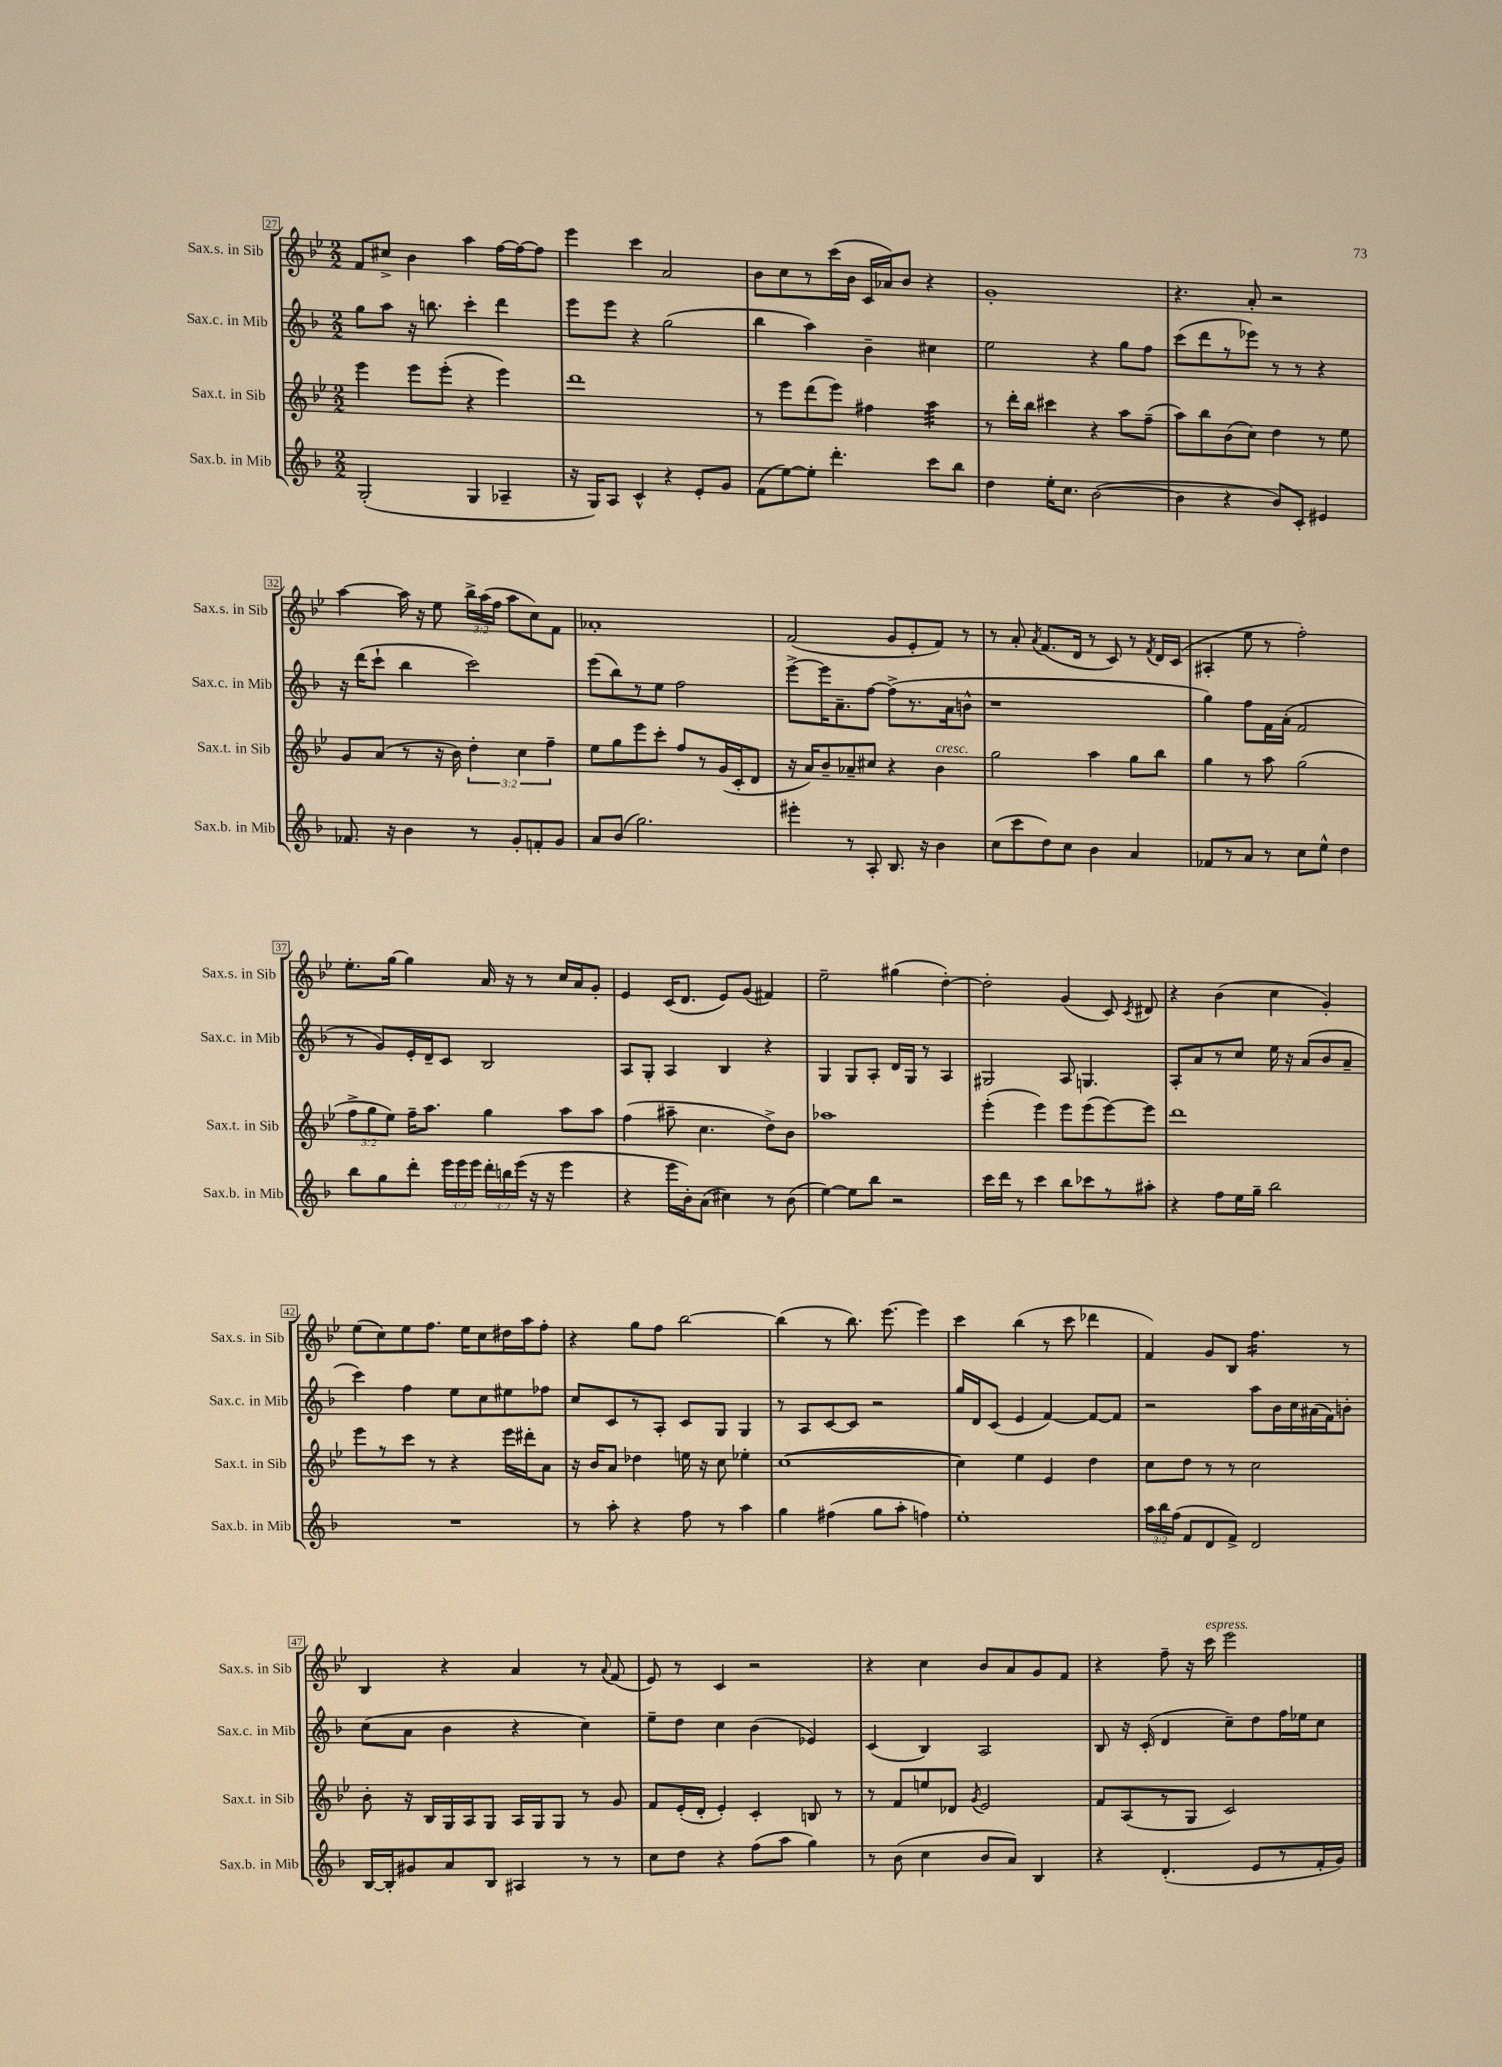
<<
\new StaffGroup <<
\new Staff = "s0" \with { instrumentName = "Sax.s. in Sib" shortInstrumentName = "Sax.s. in Sib" } {
    \clef treble \key bes \major \numericTimeSignature \time 2/2 \override Staff.TupletNumber.text = #tuplet-number::calc-fraction-text
    \autoBeamOff f'8[ cis''8]-> bes'4 a''4 f''16[~ f''16~ f''8] |
    ees'''4 c'''4 a'2 |
    bes'8[ c''8 r8 c'''16( bes'16] c'16[ aes'16) bes'8] r4 |
    g'1-. |
    r4. a'8-. r2 |
    a''4~ a''16 r16 ees''8 \tuplet 3/2 { bes''16[-> a''16( f''16] } a''8[ c''8) f'8] |
    aes'1-. |
    f'2( g'8[ ees'8-. f'8]) r8 |
    r8 a'8-. \acciaccatura { a'8 } f'8.[( d'16] r8 c'8) r8 \acciaccatura { f'8 } d'16[ c'16]( |
    ais4-. ees''8 r8 f''2-.) |
    ees''8.[-. g''16]~ g''4 a'16 r16 r8 c''16[ a'16 g'8]-. |
    ees'4 c'16[( d'8.] ees'8[) g'8]( fis'4) |
    ees''2-- gis''4( d''4~-.) |
    d''2-. g'4( c'8) \acciaccatura { c'8 } dis'8 |
    r4 bes'4( c''4 g'4-.) |
    ees''8[( c''8) ees''8 f''8.] ees''16[ c''8 dis''16 a''16 f''8]-. |
    r4 g''8[ f''8] bes''2~ |
    bes''4( r8 bes''8.) ees'''8.~ ees'''4 |
    c'''4 bes''4( r8 c'''8 des'''4 |
    f'4) g'8[ bes8] f''4.:16 r8 |
    bes4 r4 a'4 r8 \appoggiatura { a'8 } f'8( |
    ees'8) r8 c'4 r2 |
    r4 c''4 bes'8[ a'8 g'8 f'8] |
    r4 f''8-- r16 c'''16^\markup { \italic "espress." } ees'''2 \bar "|." |
}
\new Staff = "s1" \with { instrumentName = "Sax.c. in Mib" shortInstrumentName = "Sax.c. in Mib" } {
    \clef treble \key f \major \numericTimeSignature \time 2/2
    \autoBeamOff g''8[ a''8] r16 b''8. c'''4-. d'''4 |
    e'''8[ e'''8] r4 g''2( |
    bes''4 a''4) bes'4-- cis''4 |
    e''2 r4 g''8[ f''8] |
    c'''8[( d'''8 r8 ees'''8]) r8 r8 r4 |
    r16 d'''16[( c'''8]-! bes''4 c'''2) |
    e'''8[( bes''8) r8 e''8] f''2 |
    e'''8[~-> e'''16 a'8.-- f''8]~ f''8[->( r8. a'16 b'8]-^ |
    r1 |
    g''4) f''8[ f'16 a'16]-.( f'2 |
    r8 g'8[) e'16-. d'16-- c'8] bes2 |
    a8[ g8]-. a4 bes4 r4 |
    g4 g8[ a8]-. d'16[ g16] r8 a4 |
    gis2 a8 g4. |
    a8[-. a'8 r8 c''8] e''16 r16 a'8[( bes'8 a'8]-- |
    c'''4) f''4 e''8[ c''8 eis''8 fes''8] |
    c''8[ c'8 r8 a8]-. c'8[ g8] g4 |
    r8 a8[ c'8~ c'8] r2 |
    g''16[ d'16 c'8]( e'4 f'4~) f'8[~ f'8] |
    r2 a''8[ bes'16 c''16 ais'16( f'16) b'8]-. |
    c''8[( a'8] bes'4 r4 c''4) |
    e''8[-- d''8] c''4 bes'4( ees'4) |
    c'4( bes4) a2 |
    bes8 r16 c'16-.( d'4 c''8[--) d''8 f''16 ees''16 c''8] \bar "|." |
}
\new Staff = "s2" \with { instrumentName = "Sax.t. in Sib" shortInstrumentName = "Sax.t. in Sib" } {
    \clef treble \key bes \major \numericTimeSignature \time 2/2 \override Staff.TupletNumber.text = #tuplet-number::calc-fraction-text
    \autoBeamOff ees'''4 ees'''8[ ees'''8]-.( r4 ees'''4) |
    d'''1 |
    r8 ees'''8[ d'''8( ees'''8]) fis''4 a''4:32 |
    r8 d'''16[-. bes''16] cis'''4 r4 a''8[ f''8]--( |
    a''8[) bes''8 bes'8( c''8]) d''4 r8 ees''8 |
    g'8[ a'8]( r8 r16 bes'16) \tuplet 3/2 { d''4-. c''4 f''4-- } |
    ees''8[ g''8 ees'''8 c'''8]-. f''8[ r8 g'16( c'16-. d'8] |
    r16 a'16[) bes'8-- aes'8-- cis''8] r4 bes'4^\markup { \italic "cresc." } |
    g''2 a''4 g''8[ bes''8] |
    g''4 r8 a''8 g''2( |
    \tuplet 3/2 { f''8[-> g''8 ees''8]) } f''16[-- a''8.] g''4 a''8[ a''8] |
    f''4( ais''8-- c''4. d''8[->) bes'8] |
    aes''1 |
    ees'''4-.( ees'''4) ees'''8[ ees'''8( ees'''8~) ees'''8] |
    d'''1 |
    ees'''8[ r8 c'''8] r8 r4 ees'''16[ dis'''16-. a'8] |
    r16 bes'16[ a'8] des''4 e''16 r16 c''8 ees''4-. |
    c''1~( |
    c''4) ees''4 ees'4 d''4 |
    c''8[ d''8] r8 r8 c''2 |
    bes'8-. r16 bes16[ g16 a16 g8] a16[ g16 g8] r8 g'8 |
    f'8[ ees'16-.( d'16]-. ees'4-.) c'4-. b8 r8 |
    r8 f'8[ e''8 des'8] \acciaccatura { g'8 } ees'2 |
    f'8[ a8( r8 g8] c'2) \bar "|." |
}
\new Staff = "s3" \with { instrumentName = "Sax.b. in Mib" shortInstrumentName = "Sax.b. in Mib" } {
    \clef treble \key f \major \numericTimeSignature \time 2/2 \override Staff.TupletNumber.text = #tuplet-number::calc-fraction-text
    \autoBeamOff g2-.( g4 aes4-- |
    r16 g16[) a8] c'4-^ r4 e'8[-. g'8] |
    f'8[( e''8~) e''8]-. d'''4.-. c'''8[ bes''8] |
    d''4 e''16[-. c''8.] bes'2~( |
    bes'4 r4 bes'8[) c'8]-. eis'4 |
    fes'8. r16 bes'4 r8 g'8[-. f'8-. g'8] |
    a'8[ bes'8]( g''2.) |
    eis'''4-. r8 a8-. bes8. r16 bes'4 |
    c''8[( c'''8 d''8) c''8] bes'4 a'4 |
    fes'8[ r8 a'8] r8 c''8[ e''8]-^ d''4 |
    bes''8[ g''8 d'''8]-. \tuplet 3/2 { e'''16[ e'''16 e'''16] } \tuplet 3/2 { d'''16[-. b''16 e'''16]( } r16 r16 e'''4 |
    r4 e'''16[ bes'16-.) a'8]( cis''4) r8 bes'8( |
    e''4~) e''8[ bes''8] r2 |
    c'''16[ d'''16] r8 c'''4 bes''8[ ces'''8 r8 ais''8]-. |
    r4 f''8[ e''16 g''16]-- bes''2 |
    R1 |
    r8 a''8-. r4 f''8 r8 a''4 |
    g''4 fis''4( g''8[ a''8]-. f''4) |
    e''1-. |
    \tuplet 3/2 { a''16[ bes''16 f''16]( } f'8[ d'8 f'8]->) d'2 |
    bes16[~ bes16-. gis'8 a'8 bes8] ais4 r8 r8 |
    c''8[ d''8] r4 f''8[( a''8] g''4) |
    r8 bes'8( c''4 bes'8[ a'8]) bes4 |
    r4 d'4.-.( e'8[ r8 f'16-. g'16]) \bar "|." |
}
>>
>>
\layout { \context { \Score currentBarNumber = #27 \override BarNumber.stencil = #(make-stencil-boxer 0.1 0.3 ly:text-interface::print) } }
